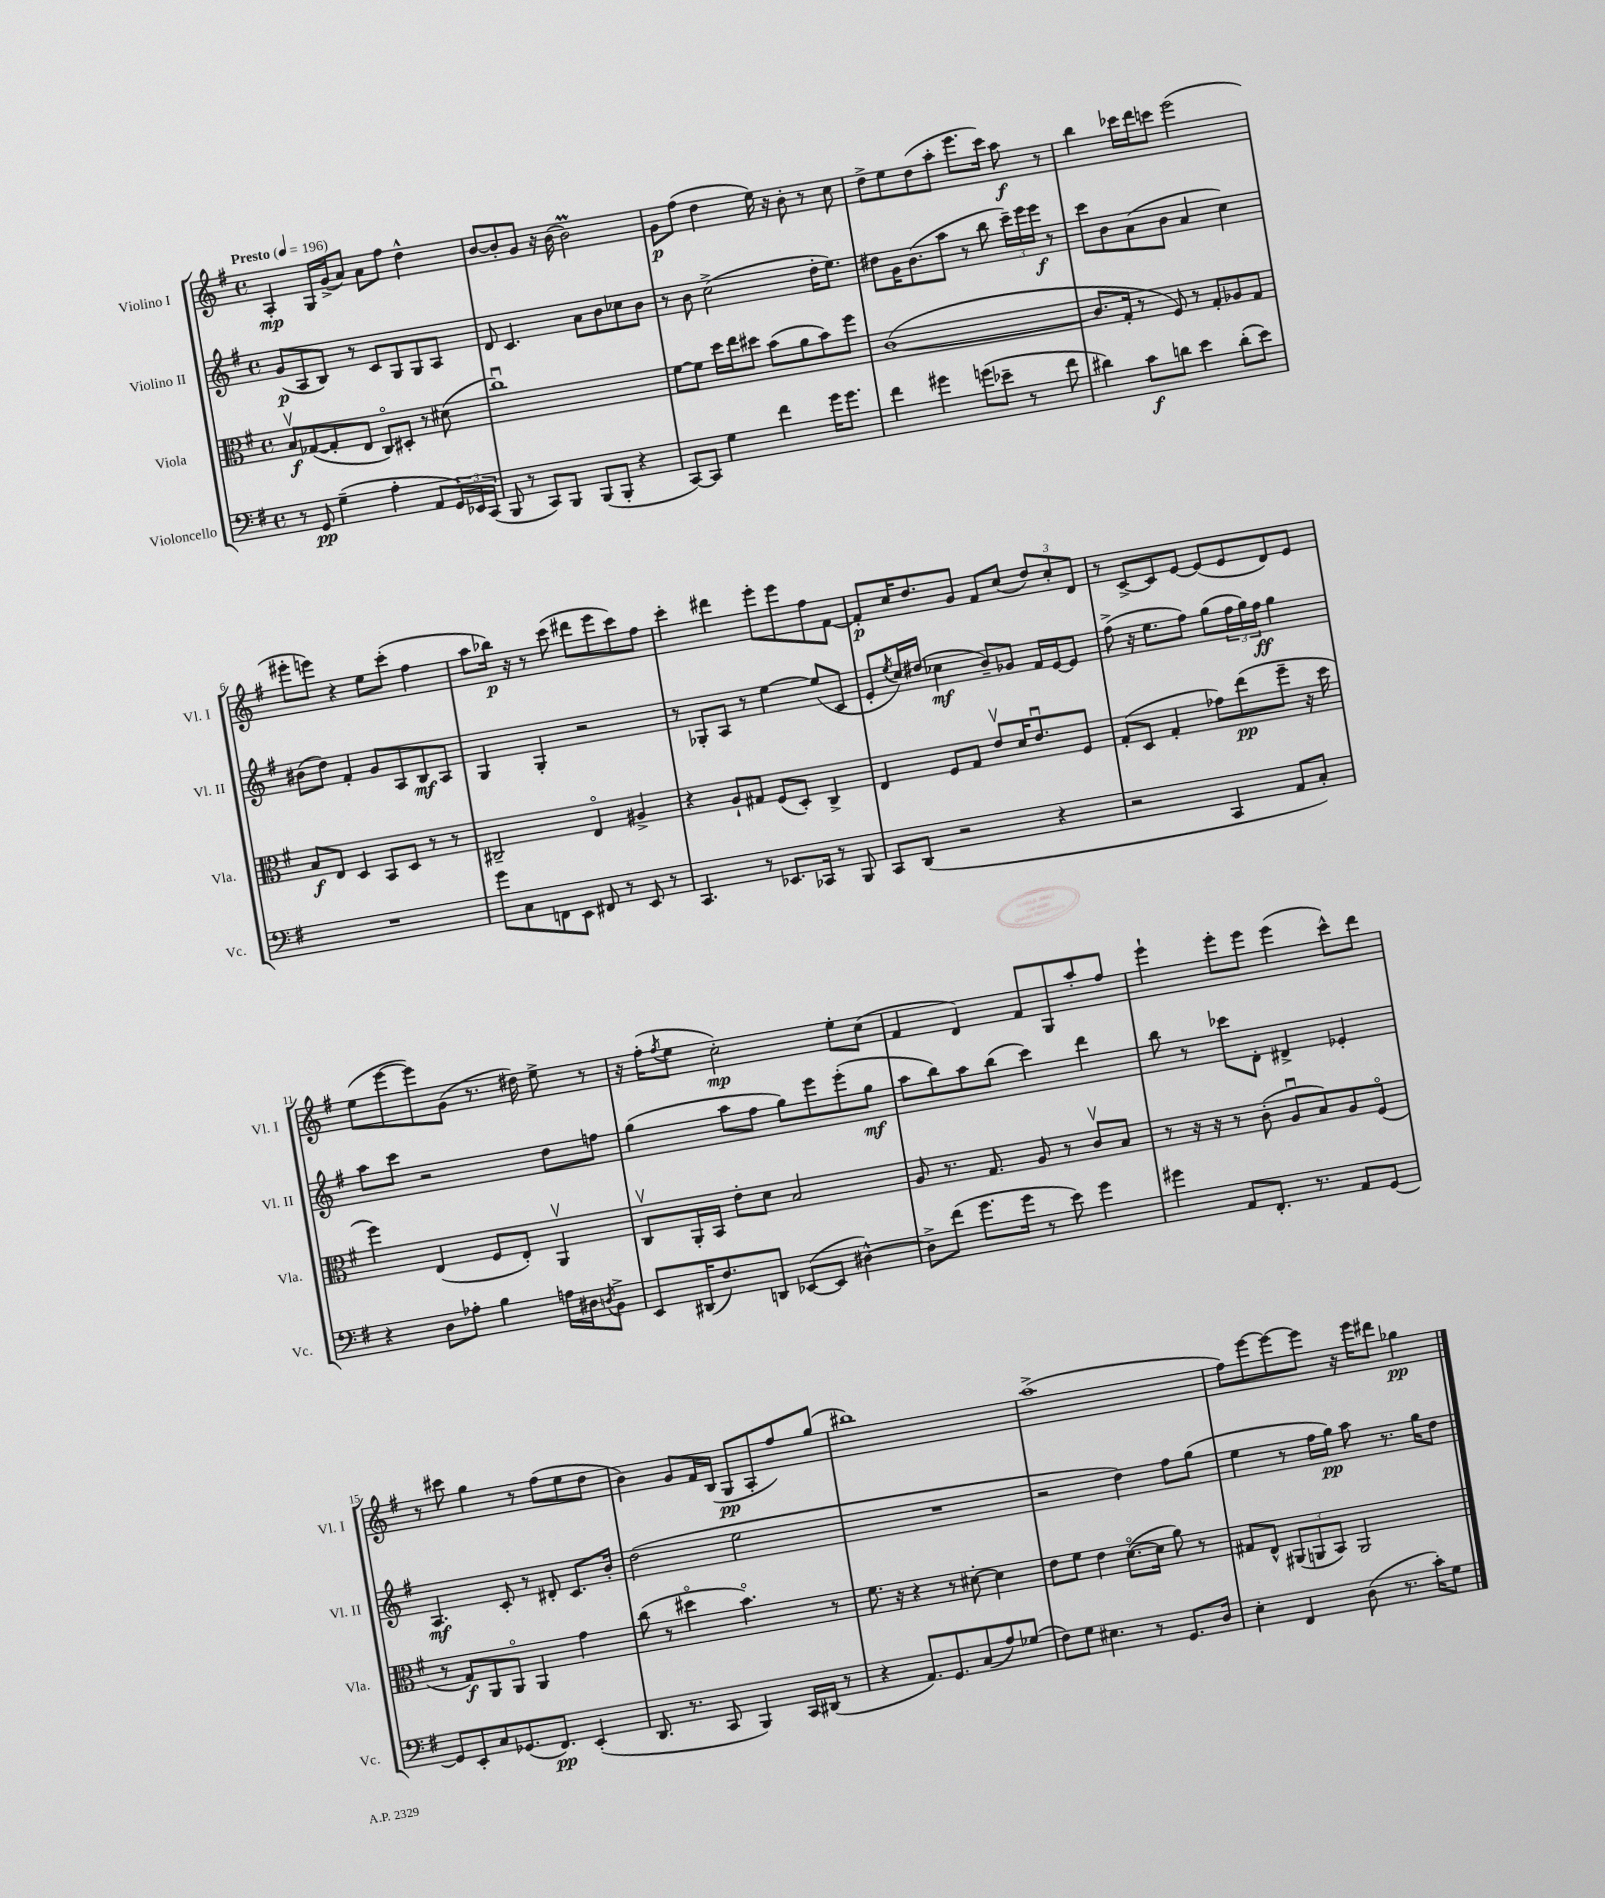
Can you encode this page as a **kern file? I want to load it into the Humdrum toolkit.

**kern	**dynam	**kern	**dynam	**kern	**dynam	**kern	**dynam
*part4	*part4	*part3	*part3	*part2	*part2	*part1	*part1
*staff4	*staff4	*staff3	*staff3	*staff2	*staff2	*staff1	*staff1
*I"Violoncello	*	*I"Viola	*	*I"Violino II	*	*I"Violino I	*
*I'Vc.	*	*I'Vla.	*	*I'Vl. II	*	*I'Vl. I	*
*clefF4	*	*clefC3	*	*clefG2	*	*clefG2	*
*k[f#]	*	*k[f#]	*	*k[f#]	*	*k[f#]	*
*M4/4	*	*M4/4	*	*M4/4	*	*M4/4	*
*met(c)	*	*met(c)	*	*met(c)	*	*met(c)	*
*MM196	*	*MM196	*	*MM196	*	*MM196	*
=1	=1	=1	=1	=1	=1	=1	=1
!	!	!	!	!	!	!LO:TX:a:B:t=Presto	!
8r	.	8Bv/L	f	(8g/L	p	4A'/	mp
8GG/	pp	([8G-X/	.	8A/	.	.	.
(4G~\	.	8G-'/]	.	8B/J)	.	16G/LL	.
.	.	.	.	.	.	(16g^/J	.
.	.	8E/J	.	8r	.	8a/J)	.
4A'\	.	8C/L)	.	8c/L	.	8a\L	.
.	.	8D#X'/J	.	8G/	.	8ff#\J	.
8AA/L	.	8r	.	8G/	.	4dd^^\	.
24GG/L)	.	(8d#X\	.	8A/J	.	.	.
24EE-X/	.	.	.	.	.	.	.
(24CC/JJ	.	.	.	.	.	.	.
=2	=2	=2	=2	=2	=2	=2	=2
8BBB/	.	1ccu)	.	8d/	.	[8b/L	.
8r	.	.	.	4.c/	.	8b'/]	.
8CC/L)	.	.	.	.	.	8g/J	.
8BBB/J	.	.	.	.	.	16r	.
.	.	.	.	.	.	(16b\	.
(8BBB/L	.	.	.	8a\L	.	2bm\)	.
8BBB'/J	.	.	.	8b\	.	.	.
4r	.	.	.	8cc-X\	.	.	.
.	.	.	.	8b\J	.	.	.
=3	=3	=3	=3	=3	=3	=3	=3
[8CC/L)	.	[8f#\L	.	8r	.	8g\L	p
8CC/J]	.	8f#\J]	.	8b\	.	(8ff#\J	.
4G\	.	16dd\LL	.	(2cc^\	.	4dd\	.
.	.	16ee\J	.	.	.	.	.
.	.	8dd#X\J	.	.	.	.	.
4f#\	.	(8b\L	.	.	.	16ee\)	.
.	.	.	.	.	.	16r	.
.	.	8a\	.	.	.	8b'\	.
16g\KL	.	8b\)	.	16dd'\KL	.	8r	.
8.g\J	.	.	.	8.ee\J)	.	.	.
.	.	8ff#\J	.	.	.	8cc\	.
=4	=4	=4	=4	=4	=4	=4	=4
4f#\	.	([1c	.	8dd#X\L	.	8dd^\L	.
.	.	.	.	16g\K	.	8ee\	.
.	.	.	.	(8.b\	.	.	.
4g#X\	.	.	.	.	.	(8dd\	.
.	.	.	.	8aa\J	.	8aa'\J	.
(8gn\L	.	.	.	8r	.	8.eee\L	.
8e-X~\J	.	.	.	8bb\	.	.	.
.	.	.	.	.	.	16ccc\Jk)	.
8r	.	.	.	24ccc~\LL)	.	8aa\	f
.	.	.	.	24eee\	.	.	.
.	.	.	.	24eee\JJ	f	.	.
8f#\	.	.	.	8r	.	8r	.
=5	=5	=5	=5	=5	=5	=5	=5
4d#X\)	.	8.c/L]	.	8ccc\L	.	4bb\	.
.	.	.	.	8b\	.	.	.
.	.	16G'/Jk	.	.	.	.	.
8c\L	f	8r	.	(8a\	.	16ccc-X\LL	.
.	.	.	.	.	.	16ddd\J	.
8dn\J	.	8F#/)	.	8b\J	.	8cccn\J	.
4e\	.	8r	.	4a/	.	(2eee\	.
.	.	8G'/L	.	.	.	.	.
(8d'\L	.	8A-X/	.	4cc\)	.	.	.
8e\J)	.	8G/J	.	.	.	.	.
!!LO:LB:g=z
=6	=6	=6	=6	=6	=6	=6	=6
1r	.	8B/L	f	(8b#X\L	.	8eee#X'\L	.
.	.	8E/J	.	8dd\J)	.	8eeen\J)	.
.	.	4D/	.	4f#'/	.	4r	.
.	.	8BB/L	.	8g/L	.	8ee\L	.
.	.	8D/J	.	8A/	.	(8ccc'\J	.
.	.	8r	.	8B/	mf	4ff#\	.
.	.	8r	.	8A/J	.	.	.
=7	=7	=7	=7	=7	=7	=7	=7
8g\L	.	2C#X~/	.	4G/	.	8aa\L	.
8C\	.	.	.	.	.	16bb-X\Jk)	p
.	.	.	.	.	.	16r	.
8FFn\	.	.	.	4G'/	.	8r	.
8EE\J	.	.	.	.	.	(8ccc\	.
8FF#X/	.	4E/	.	2r	.	8ddd#X\L	.
8r	.	.	.	.	.	8eee\	.
8EE/	.	4A#X^/	.	.	.	8ccc\)	.
8r	.	.	.	.	.	8ff#\J	.
=8	=8	=8	=8	=8	=8	=8	=8
4.CC/	.	4r	.	8r	.	4ccc'\	.
.	.	.	.	8G-X'/L	.	.	.
.	.	8A`/L	.	8A/J	.	4ddd#X\	.
8r	.	8G#X/J	.	8r	.	.	.
8.EE-X/L	.	(8F#/L	.	[4ee\	.	8eee'\L	.
.	.	8D'/J)	.	.	.	8eee\	.
16CC-X/Jk	.	.	.	.	.	.	.
8r	.	4C^/	.	(8ee/L]	.	8ff#\	.
8BBB/	.	.	.	8c/J	.	[8f#\J	.
=9	=9	=9	=9	=9	=9	=9	=9
8CC/L	.	4E/	.	8e'/L	.	8f#'/L]	p
.	.	.	.	8qee/	.	.	.
(8DD/J	.	.	.	16cc/L)	.	16cc/K	.
.	.	.	.	(16dd#X/JJ	.	8.dd/	.
2r	.	8F#/L	.	4cc-X\	mf	.	.
.	.	8G/J	.	.	.	8g/J	.
.	.	8ev/L	.	8b~/L)	.	8f#/L	.
.	.	16d/K	.	8g-X/J	.	(8cc/J	.
.	.	8.eu/	.	.	.	.	.
4r	.	.	.	16f#/LL	.	12dd/L)	.
.	.	.	.	[16e/J	.	.	.
.	.	.	.	.	.	12cc'/	.
.	.	8F#/J	.	8e/J]	.	.	.
.	.	.	.	.	.	12d/J	.
=10	=10	=10	=10	=10	=10	=10	=10
2r	.	(8G'/L	.	(8ff#^\	.	8r	.
.	.	8D/J	.	16r	.	[8c^/L	.
.	.	.	.	8.ee\L	.	.	.
.	.	4G'/	.	.	.	8c/]	.
.	.	.	.	8ff#\J)	.	[8e/J	.
4CC/	.	8g-X\L)	.	(8gg\L	.	(8e/L]	.
.	.	(8ee\	pp	24ff#\L	.	8e/	.
.	.	.	.	24gg\)	.	.	.
.	.	.	.	24ff#\JJ	ff	.	.
8AA/L	.	8ff#~\J	.	4gg\	.	8d/)	.
8C'/J)	.	16r	.	.	.	8e/J	.
.	.	16dd\	.	.	.	.	.
!!LO:LB:g=z
=11	=11	=11	=11	=11	=11	=11	=11
4r	.	4ff#\)	.	8aa\L	.	(8ee\L	.
.	.	.	.	8ccc\J	.	[8eee\	.
8D\L	.	(4E/	.	2r	.	8eee\])	.
8A-X'\J	.	.	.	.	.	(8g\J	.
4B\	.	8F#/L	.	.	.	8.r	.
.	.	8E'/J)	.	.	.	.	.
.	.	.	.	.	.	16dd#X\)	.
16An\LL	.	4AAv/	.	8dd\L	.	8ee^\	.
16D#X\J	.	.	.	.	.	.	.
8qDn/	.	.	.	.	.	.	.
8BB^\J	.	.	.	8ffn\J	.	8r	.
=12	=12	=12	=12	=12	=12	=12	=12
8EE/L	.	8Cv/L	.	(4gg\	.	16r	.
.	.	.	.	.	.	(16ff#'\KL	.
.	.	.	.	.	.	8qff#/	.
(16DD#X/K	.	16AA'/L	.	.	.	8ee\J	.
8.F#/)	.	16BB/JJ	.	.	.	.	.
.	.	8e'\L	.	8aa\L	.	2cc'\)	mp
8DDn/J	.	8d\J	.	8ff#\J	.	.	.
([8EE-X/L	.	2B/	.	8gg\L)	.	.	.
8EE-/J]	.	.	.	8eee\	.	.	.
[4D#X^^\)	.	.	.	(8eee'\	.	8ee'\L	.
.	.	.	.	8gg\J	mf	(8cc\J	.
=13	=13	=13	=13	=13	=13	=13	=13
8D#^\L]	.	8A/	.	8aa\L	.	4f#/	.
(8f#\J	.	8.r	.	8bb\)	.	.	.
8.g\L	.	.	.	8aa\	.	4d/)	.
.	.	8.G/	.	.	.	.	.
.	.	.	.	(8bb\J	.	.	.
16g\Jk	.	.	.	.	.	.	.
8r	.	8A/	.	4ccc\)	.	8f#/L	.
8e\)	.	8r	.	.	.	8G/	.
4g\	.	8cv/L	.	4ddd\	.	8aa'/	.
.	.	8B/J	.	.	.	8ff#/J	.
=14	=14	=14	=14	=14	=14	=14	=14
4g#X\	.	8r	.	8bb\	.	4eee`\	.
.	.	16r	.	8r	.	.	.
.	.	16r	.	.	.	.	.
8AA/L	.	8r	.	8ccc-X\L	.	8eee'\L	.
8.FF#'/J	.	(8c'\	.	8d'\J	.	8eee\J	.
.	.	8Au/L	.	4d#X^/	.	(4eee\	.
8.r	.	.	.	.	.	.	.
.	.	8B/)	.	.	.	.	.
8AA/L	.	8A/	.	4e-X'/	.	8ccc^^\L)	.
[8GG/J	.	(8F#/J	.	.	.	8ddd\J	.
!!LO:LB:g=z
=15	=15	=15	=15	=15	=15	=15	=15
8GG/L]	.	8r	.	4.A/	mf	8r	.
8EE'/	.	8G/L)	f	.	.	8ccc#X\	.
8C/	.	8AA/	.	.	.	4gg\	.
(8.GG-X/	.	8AA/J	.	8c'/	.	.	.
.	.	4AA/	.	8r	.	8r	.
8.FF#/J)	pp	.	.	.	.	.	.
.	.	.	.	8d#X'/	.	(8ff#\L	.
(4EE'/	.	4g\	.	8.c/L	.	8ee\	.
.	.	.	.	.	.	8dd\J	.
.	.	.	.	16b'/Jk	.	.	.
=16	=16	=16	=16	=16	=16	=16	=16
8.DD/	.	(8cc\	.	(2dd\	.	4b\)	.
.	.	8r	.	.	.	.	.
8.r	.	.	.	.	.	.	.
.	.	4dd#X\	.	.	.	8g/L	.
8CC/	.	.	.	.	.	16f#/L	.
.	.	.	.	.	.	(16B/JJ	.
4BBB/)	.	4.b\)	.	2ee\	.	8G/L	pp
.	.	.	.	.	.	8A'/	.
16CC/LL	.	.	.	.	.	8ff#/)	.
(16DD#X/JJ	.	.	.	.	.	.	.
8r	.	8r	.	.	.	(8gg/J	.
=17	=17	=17	=17	=17	=17	=17	=17
4r	.	8.f#\	.	1r	.	1bb#X)	.
.	.	16r	.	.	.	.	.
8.AA/L)	.	4r	.	.	.	.	.
8.GG/	.	.	.	.	.	.	.
.	.	8r	.	.	.	.	.
(8C/	.	[8d#X'\	.	.	.	.	.
8A/)	.	4d#\]	.	.	.	.	.
(8G-X/J	.	.	.	.	.	.	.
=18	=18	=18	=18	=18	=18	=18	=18
8F#\L)	.	8e\L	.	2r	.	(1aa^	.
8G\J	.	8f#\J	.	.	.	.	.
4.E#X\	.	4e\	.	.	.	.	.
.	.	([8.d\L	.	4dd\)	.	.	.
8r	.	.	.	.	.	.	.
.	.	16d\Jk]	.	.	.	.	.
8.GG/L	.	8a\)	.	8ff#\L	.	.	.
.	.	8r	.	(8gg\J	.	.	.
16D/Jk	.	.	.	.	.	.	.
=19	=19	=19	=19	=19	=19	=19	=19
4E'\	.	8G#X/L	.	4ee\	.	8ff#\L)	.
.	.	8E^^/J	.	.	.	[8eee\	.
4FF#/	.	(12AA#X/L	.	8r	.	8eee\_	.
.	.	12AAn/	.	.	.	.	.
.	.	.	.	16ff#\LL	.	8eee\J]	.
.	.	12BB/J)	.	.	.	.	.
.	.	.	.	16gg\JJ)	pp	.	.
(8D\	.	2AA/	.	8aa\	.	16r	.
.	.	.	.	.	.	16eee\KL	.
8.r	.	.	.	8.r	.	8ddd#X\J	.
.	.	.	.	.	.	4gg-X\	pp
16c'\KL)	.	.	.	16gg\KL	.	.	.
8G\J	.	.	.	8dd\J	.	.	.
==	==	==	==	==	==	==	==
*-	*-	*-	*-	*-	*-	*-	*-
